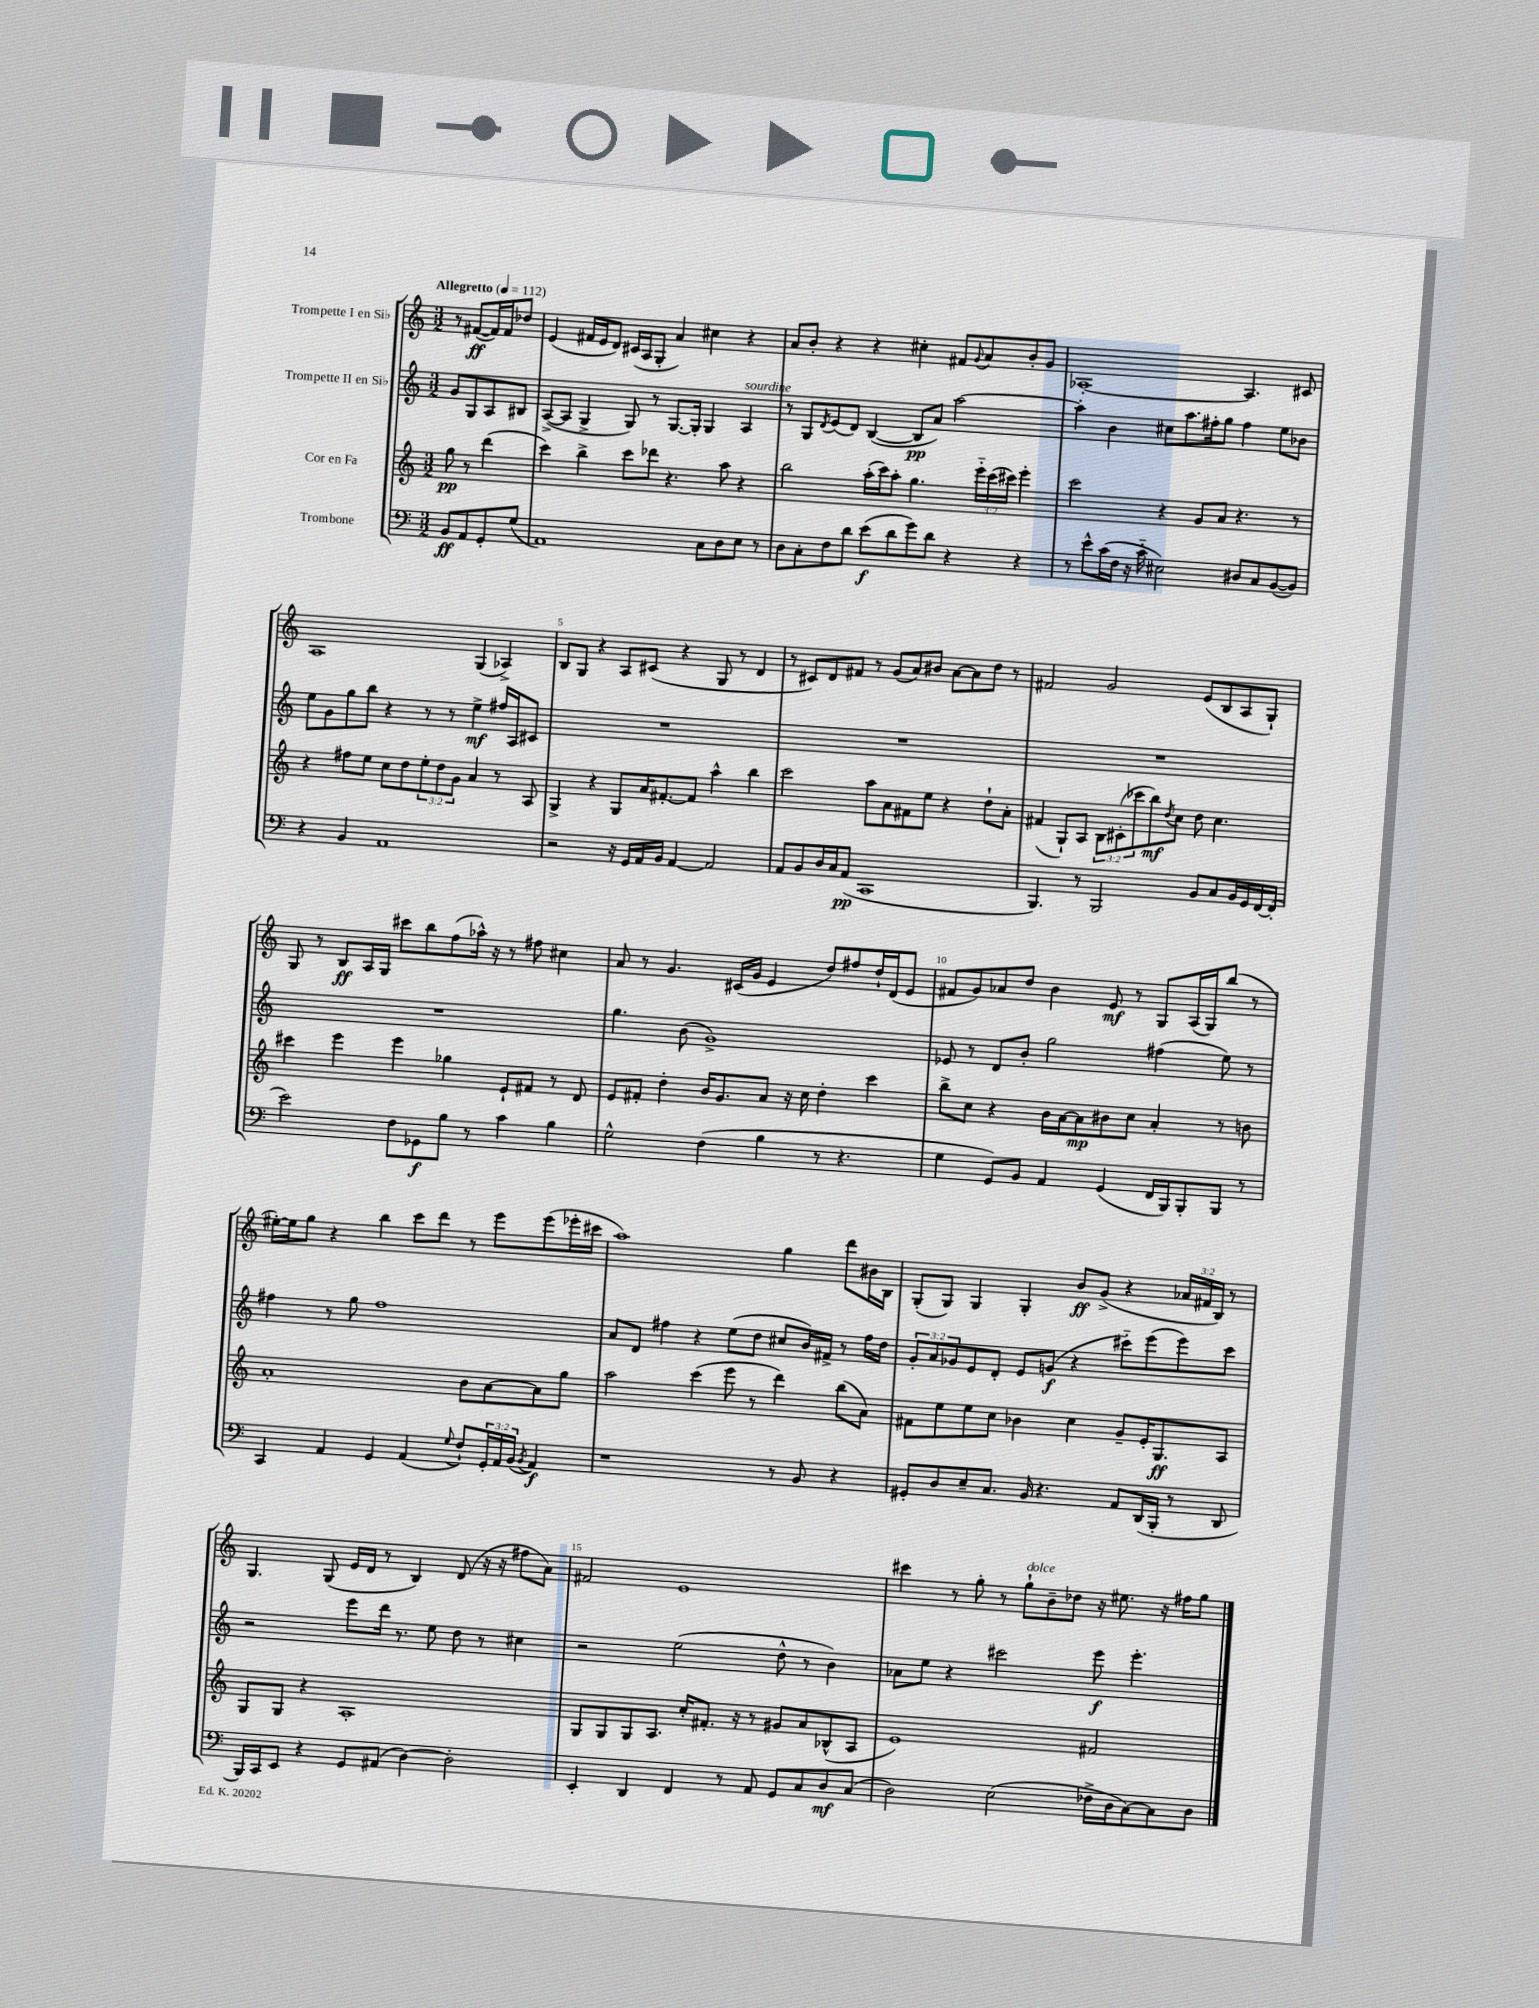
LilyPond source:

<<
\new StaffGroup <<
\new Staff = "s0" \with { instrumentName = "Trompette I en Sib" } {
    \clef treble \key c \major \numericTimeSignature \time 3/2 \override Staff.TupletNumber.text = #tuplet-number::calc-fraction-text \partial 2 \tempo "Allegretto" 4 = 112
    r8 fis'8~\ff( fis'16) fis'16 des''8 |
    e'4( fis'16 e'16 d'8) cis'16( a16 g8-. a'4) cis''4 r4 |
    a'8 b'8-. r4 r4 cis''4-. fis'8 \appoggiatura { g'8 } a'8 b'8-. g'8 |
    aes1~-. aes4. cis'8 |
    a1 g4( aes4->) |
    b8 g8 r4 a8 cis'8( r4 g8 r8 d'4 |
    r8 cis'8) d'8 fis'8 r8 g'8( a'8) bis'8 a'8~ a'8 d''8 r8 |
    fis'2 g'2 e'8( b8 a8 g8-!) |
    g8 r8 b8\ff a16 g16 cis'''8 b''8 f''8( aes''16-^) r16 r8 fis''8 cis''4 |
    a'8 r8 g'4. cis'16( g'16 e'4 d''8) fis''8 d''16-! d'16( e'8 |
    fis'8 g'8) aes'8 d''8 b'4 e'8\mf r8 g8 a16( g16) b''8( r8 |
    eis''16~-.) eis''16 g''8 r4 b''4 c'''8 d'''8 r8 e'''8 e'''8( ees'''16-. cis'''16 |
    a''1) g''4 d'''8 bis'16 b16 |
    g8-.( g8) g4 g4-. b'8\ff g'8->( r4 \tuplet 3/2 { aes'16 fis'16 b16) } r8 |
    g4. g8( e'16 d'16 r8 b4) d'8( r16 r16 fis''8 a'8) |
    fis'2 e'1 |
    cis'''4 r8 g''8-. r8 g''8-!^\markup { \italic "dolce" } b'8-- des''8 r16 eis''8. r16 fis''16 g''8 \bar "|." |
}
\new Staff = "s1" \with { instrumentName = "Trompette II en Sib" } {
    \clef treble \key c \major \numericTimeSignature \time 3/2 \override Staff.TupletNumber.text = #tuplet-number::calc-fraction-text \partial 2
    g'8 g8 a8 bis8 |
    a8~->( a8 g4-> g8) r8 g8.~ g16-. g4 a4^\markup { \italic "sourdine" } |
    r8 g8 \acciaccatura { d'8 } e'8( d'8) b4~( b8\pp a'8) a''2~ |
    a''4-. b'4 cis''8 a''8. fis''16-. g''8 fis''4 e''8 bes'8 |
    e''8 g'8 g''8 b''8 r4 r8 r8 e''4->\mf fis''16 a16 cis'8 |
    R1. |
    R1. |
    R1. |
    R1. |
    g''4. b'8( g'1->) |
    ees'8 r8 d'8 b'8-. g''2 fis''4( e''8) r8 |
    fis''4 r8 g''8 fis''1 |
    a'8 d'8 fis''4 r4 e''8( d''8 cis''8 b'16) fis'16-> r8 fis''16 d''16 |
    \tuplet 3/2 { g'8-. a'8 ges'8 } e'8 d'8-. e'8 g'8\f( r4 cis'''8-_) e'''8( e'''8) cis'''8 |
    r2 e'''8 d'''16 r8. e''8 d''8 r8 cis''4 |
    r2 e''2( d''8-^ r8 b'4) |
    aes'8 e''8 r4 cis'''2 e'''8\f e'''4.-. \bar "|." |
}
\new Staff = "s2" \with { instrumentName = "Cor en Fa" } {
    \clef treble \key c \major \numericTimeSignature \time 3/2 \override Staff.TupletNumber.text = #tuplet-number::calc-fraction-text \partial 2
    g''8\pp r8 d'''4( |
    c'''4) b''4-> c'''8 des'''8 r4. a''8 r4 |
    b''2 a''16-.( c'''16) a''8-. g''4. \tuplet 3/2 { e'''16-_ c'''16( cis'''16) } e'''4-. |
    c'''2 r4 g'8 a'8 r4. r8 |
    r4 fis''8 e''8 c''8 d''8 \tuplet 3/2 { e''8-. d''8 g'8 } a'4 r8 a8 |
    g4-> r4 g8 a'16 fis'8.~-. fis'8 a''4-^ b''4 |
    c'''2 a''8 a'8 fis'8 e''8 r4 d''8-! a'8-. |
    fis'4( g8-!) a8 \tuplet 3/2 { b8 cis'8-.( ces'''8 } b''8\mf) \acciaccatura { d''8 } c''8 d''8 c''4. |
    cis'''4 e'''4 e'''4 ges''4 e'8-! fis'8 r8 d'8 |
    e'8 fis'8-. d''4-. b'16 g'8. a'8 r16 c''16 d''4-. c'''4 |
    b''8-> c''8 r4 b'16 a'16~ a'8\mp bis'8 c''8 a'4-. r8 b'8 |
    a'1-. b'8 a'8~ a'8 g''8 |
    a''2 c'''4( e'''8 r8 d'''4) b''8( a'8) |
    fis'8 e''8 e''8 c''8 bes'4 c''4 g'8-- e'16-. g8.\ff a8 |
    g8 g8 r4 a1-. |
    g8 g8 g8 a8. c''16-. fis'8.-. r16 r8 gis'8 a'8 bes8-^( a8 |
    e'1) fis'2 \bar "|." |
}
\new Staff = "s3" \with { instrumentName = "Trombone" } {
    \clef bass \key c \major \numericTimeSignature \time 3/2 \override Staff.TupletNumber.text = #tuplet-number::calc-fraction-text \partial 2
    b,8\ff a,8 g,8-. g8( |
    a,1) c8 d8 e8 r8 |
    d8 c8-. f8 d'8 e'8\f( d'8 g'8) d'8 r4 r4 |
    r8 e'8-^ c'16( f16 r16 c'16-_ eis2) dis8 c8 b,8~( b,8) |
    r4 b,4 a,1 |
    r2 r16 g,16 a,16 b,16 a,4~ a,2 |
    a,8 b,8 d16 c16 a,8\pp( c,1 |
    b,,4.) r8 b,,2 b,8 c8 b,16 g,16 f,16~ f,16-.( |
    e'2) f8 ges,8\f b8 r8 c'4 b4 |
    g2-^ f4( b4 r8 r4. |
    g4 g,8) b,8 a,4 g,4( f,16 b,,16) b,,8-. b,,8 r8 |
    c,4 a,4 g,4 a,4( \appoggiatura { g8 } f8-!) \tuplet 3/2 { g,16-. a,16 b,16( } \acciaccatura { b,8 } a,4\f) |
    r1 r8 b,8 r4 |
    gis,8-. d8 e8-- c8. b,16 r4. a,8 d,16( b,,16-. r8 d,8 |
    b,,16) c,16 e,8 r4 g,8 ais,8( d4~) d2-. |
    e,4-. d,4 f,4 r8 a,8 g,8 c8 d8\mf c8( |
    d2) e2( fes16-> d16 c8~) c8 d8 \bar "|." |
}
>>
>>
\layout { \context { \Score \override BarNumber.break-visibility = ##(#f #t #t) barNumberVisibility = #(every-nth-bar-number-visible 5) } }
